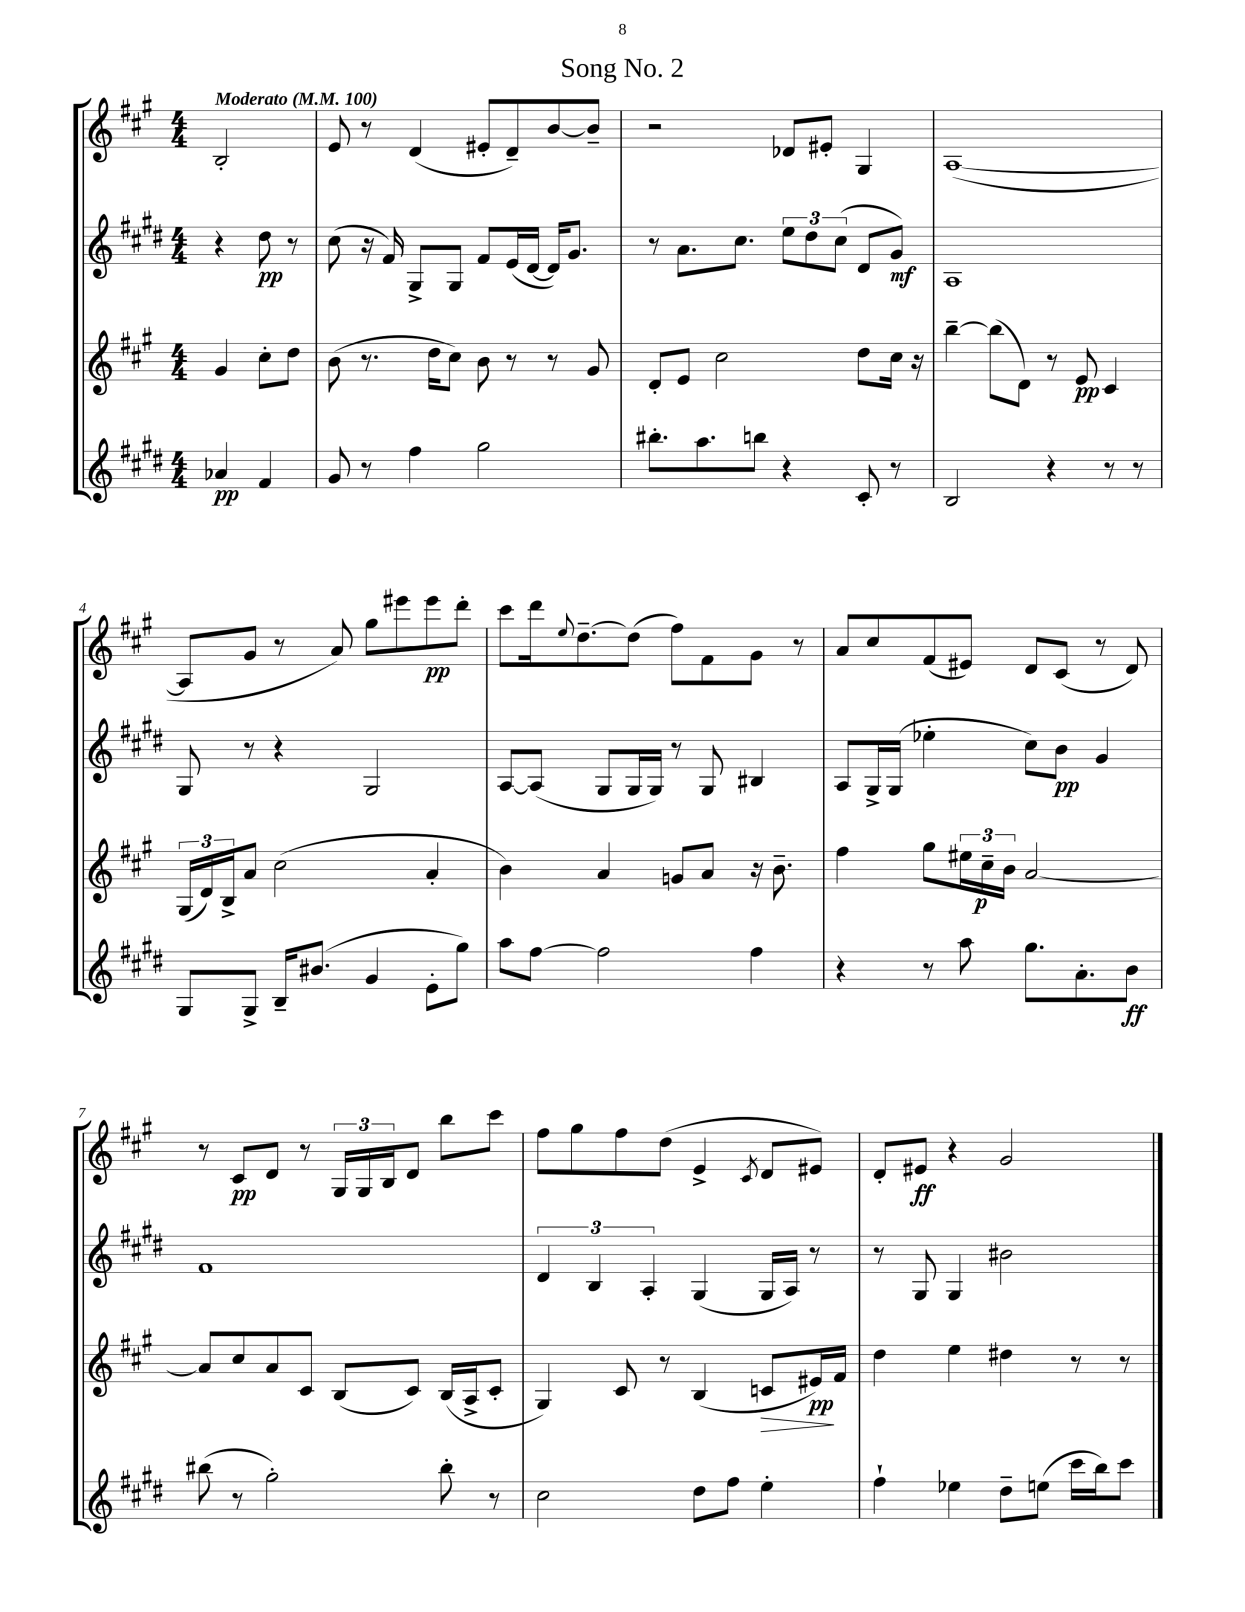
\header { title = "Song No. 2" }
<<
\new StaffGroup <<
\new Staff = "s0" {
    \clef treble \key a \major \numericTimeSignature \time 4/4 \partial 2 \tempo "Moderato" 4 = 100
    b2-. |
    e'8 r8 d'4( eis'8-. d'8--) b'8~ b'8-- |
    r2 des'8 eis'8-. gis4 |
    a1~( |
    a8 gis'8 r8 a'8) gis''8 eis'''8 eis'''8\pp d'''8-. |
    cis'''8 d'''16 \appoggiatura { e''8 } d''8.~-- d''8( fis''8) fis'8 gis'8 r8 |
    a'8 cis''8 fis'8( eis'8) d'8 cis'8( r8 d'8) |
    r8 cis'8\pp d'8 r8 \tuplet 3/2 { gis16 gis16 b16 } d'8 b''8 cis'''8 |
    fis''8 gis''8 fis''8 d''8( e'4-> \acciaccatura { cis'8 } d'8 eis'8) |
    d'8-. eis'8\ff r4 gis'2 \bar "|." |
}
\new Staff = "s1" {
    \clef treble \key e \major \numericTimeSignature \time 4/4 \partial 2
    r4 dis''8\pp r8 |
    cis''8( r16 fis'16) gis8-> gis8 fis'8 e'16( dis'16~ dis'16) gis'8. |
    r8 a'8. cis''8. \tuplet 3/2 { e''8 dis''8 cis''8( } dis'8 gis'8\mf) |
    a1 |
    gis8 r8 r4 gis2 |
    a8~ a8( gis8 gis16 gis16) r8 gis8 bis4 |
    a8 gis16-> gis16( ees''4-. cis''8) b'8\pp gis'4 |
    fis'1 |
    \tuplet 3/2 { dis'4 b4 a4-. } gis4( gis16 a16) r8 |
    r8 gis8 gis4 bis'2 \bar "|." |
}
\new Staff = "s2" {
    \clef treble \key a \major \numericTimeSignature \time 4/4 \partial 2
    gis'4 cis''8-. d''8 |
    b'8( r8. d''16 cis''8) b'8 r8 r8 gis'8 |
    d'8-. e'8 cis''2 d''8 cis''16 r16 |
    b''4~-- b''8( d'8) r8 e'8\pp cis'4 |
    \tuplet 3/2 { gis16( d'16) b16-> } a'8 cis''2( a'4-. |
    b'4) a'4 g'8 a'8 r16 b'8.-- |
    fis''4 gis''8 \tuplet 3/2 { eis''16 cis''16--\p b'16 } a'2~ |
    a'8 cis''8 a'8 cis'8 b8( cis'8) b16( a16-> cis'8-. |
    gis4) cis'8 r8 b4( c'8\> eis'16\pp\!) fis'16 |
    d''4 e''4 dis''4 r8 r8 \bar "|." |
}
\new Staff = "s3" {
    \clef treble \key e \major \numericTimeSignature \time 4/4 \partial 2
    aes'4\pp fis'4 |
    gis'8 r8 fis''4 gis''2 |
    bis''8.-. a''8. b''8 r4 cis'8-. r8 |
    b2 r4 r8 r8 |
    gis8 gis8-> b16-- bis'8.( gis'4 e'8-. gis''8) |
    a''8 fis''8~ fis''2 fis''4 |
    r4 r8 a''8 gis''8. a'8.-. b'8\ff |
    bis''8( r8 gis''2-.) bis''8-. r8 |
    cis''2 dis''8 fis''8 e''4-. |
    fis''4-! ees''4 dis''8-- e''8( cis'''16 b''16) cis'''8 \bar "|." |
}
>>
>>
